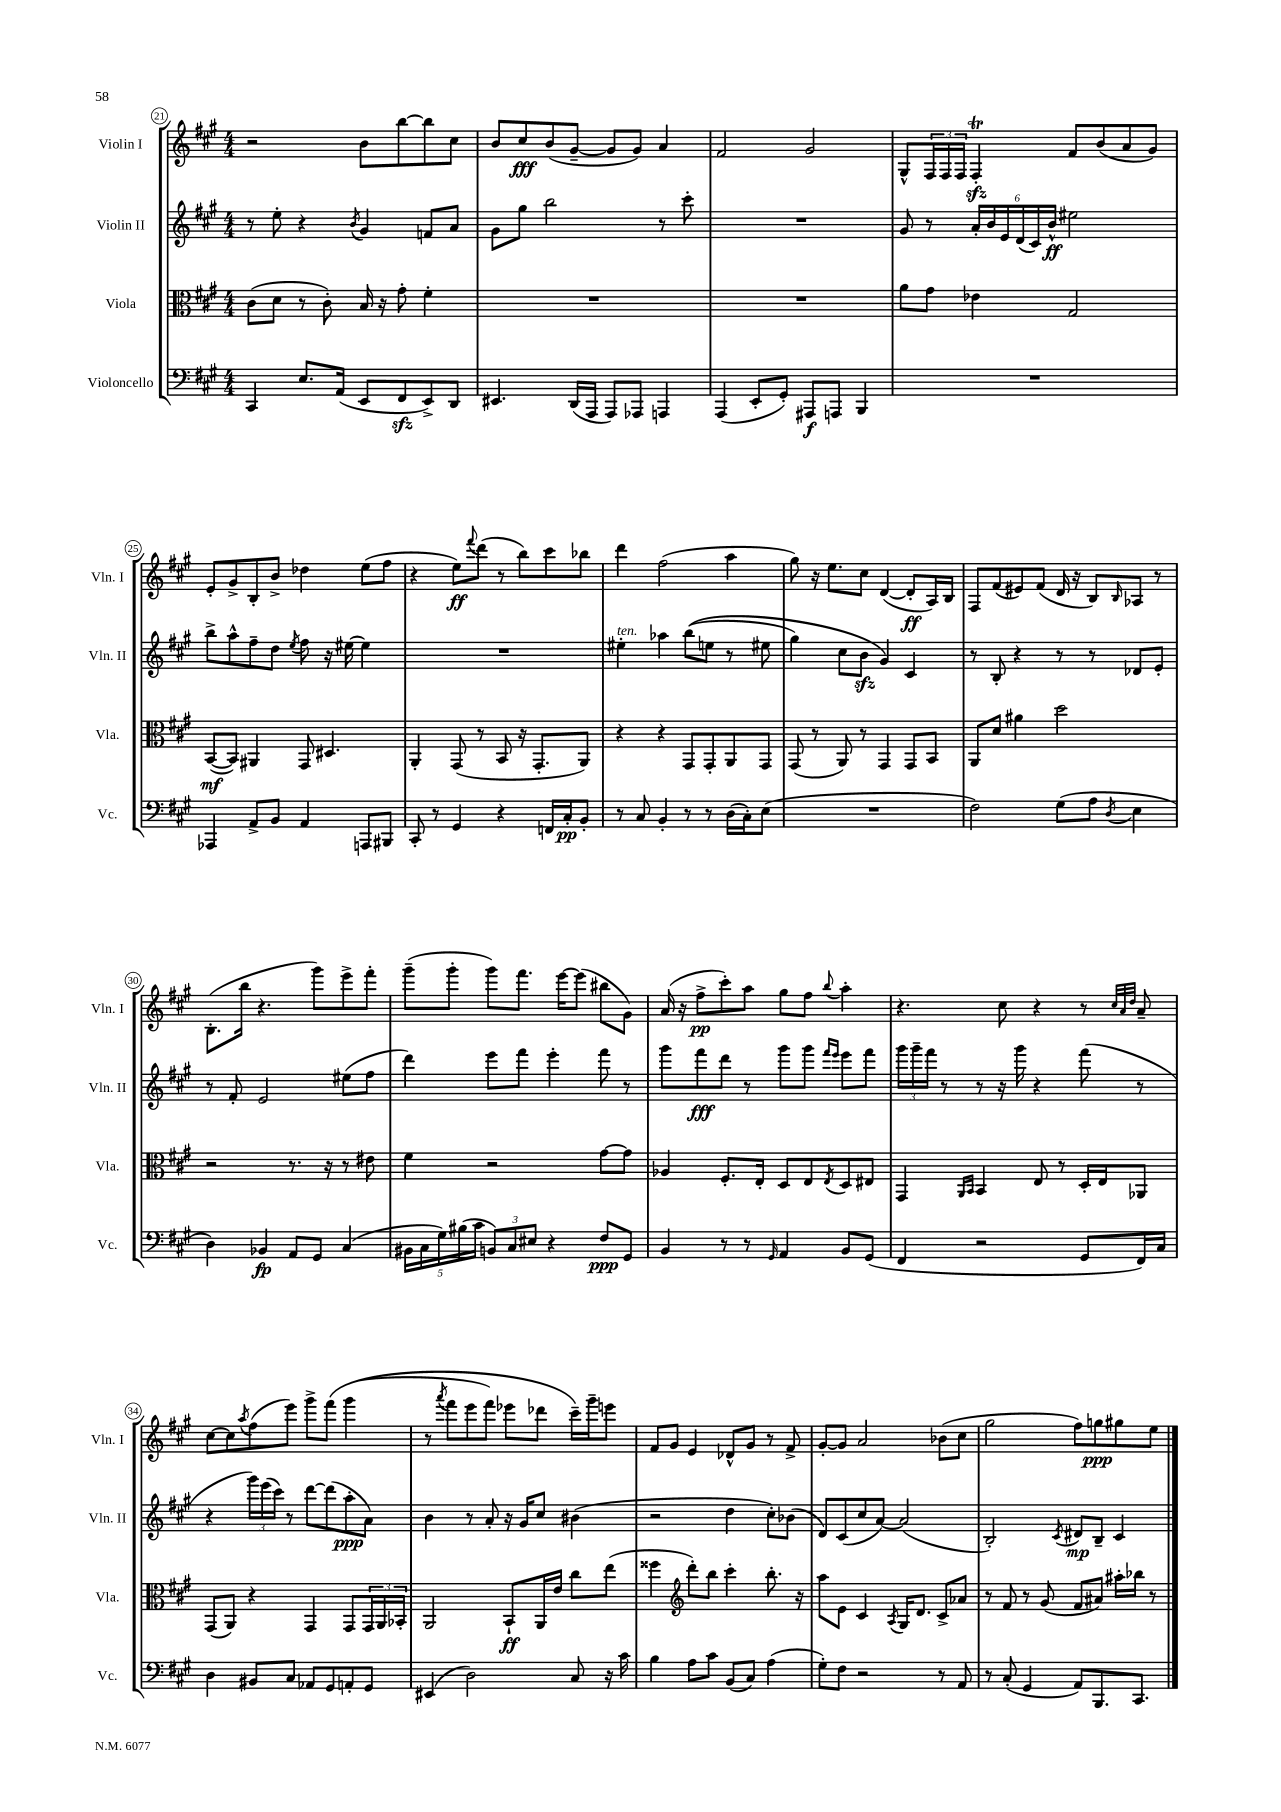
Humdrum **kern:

**kern	**kern	**kern	**kern
*staff4	*staff3	*staff2	*staff1
*clefF4	*clefC3	*clefG2	*clefG2
*k[f#c#g#]	*k[f#c#g#]	*k[f#c#g#]	*k[f#c#g#]
*M4/4	*M4/4	*M4/4	*M4/4
4CC#	(8c#	8r	2r
.	8d	8ee'	.
8.E	8r	4r	.
.	8c#')	.	.
(16AA	.	.	.
.	.	8qb	.
8EE	16B	4g#	8b
.	16r	.	.
8FF#	8g#'	.	[8bb
8EE^)	4f#'	8f	8bb]
8DD	.	8a	8cc#
=	=	=	=
4.EE#	1r	8g#	8b
.	.	8gg#	8cc#
.	.	2bb	(8b
(16DD	.	.	[8g#~
16AAA	.	.	.
8AAA)	.	.	8g#]
8AAA-	.	.	8g#)
4AAA	.	8r	4a
.	.	8ccc#'	.
=	=	=	=
(4AAA	1r	1r	2f#
8EE'	.	.	.
8GG#')	.	.	.
8AAA#	.	.	2g#
8AAA	.	.	.
4BBB	.	.	.
=	=	=	=
1r	8a	8g#	8G#^^
.	8g#	8r	24F#
.	.	.	24F#
.	.	.	24F#
.	4e-	24a'	4F#'
.	.	24b	.
.	.	24e	.
.	.	(24d	.
.	.	24c#)	.
.	.	24b^^	.
.	2G#	2ee#	8f#
.	.	.	(8b
.	.	.	8a
.	.	.	8g#)
=	=	=	=
4AAA-	([8BB	8bb^	8e'
.	8BB])	8aa^^	8g#^
8AA^	4AA#	8ff#~	8B'
8BB	.	8dd	8b^
.	.	8qee	.
4AA	8GG#	8ff#	4dd-
.	4.D#	16r	.
.	.	[16ee#	.
8AAA	.	4ee#]	(8ee
8BBB#	.	.	8ff#
=	=	=	=
8CC#'	4AA'	1r	4r
8r	.	.	.
4GG#	(8GG#	.	8ee)
.	.	.	8qqfff#
.	8r	.	(8ddd
4r	8BB	.	8r
.	16r	.	8bb)
.	8.GG#'	.	.
16FF	.	.	8ccc#
16C#'	.	.	.
8BB'	8AA)	.	8bb-
=	=	=	=
8r	4r	4ee#'	4ddd
8C#	.	.	.
4BB'	4r	4aa-	(2ff#
8r	8GG#	&((8bb	.
8r	8GG#'	8ee	.
(16D	8AA	8r	4aa
16C#')	.	.	.
(8E	8GG#	8ee#	.
=	=	=	=
1r	(8GG#	4gg#)	8gg#)
.	8r	.	16r
.	.	.	8.ee
.	8AA)	8cc#	.
.	8r	8b	8cc#
.	4GG#	4g#&)	([4d
.	8GG#	4c#	8d']
.	8BB	.	16A)
.	.	.	16B
=	=	=	=
2F#)	8AA	8r	8F#
.	8d	8B'	(8f#
.	4a#	4r	8e#)
.	.	.	(8f#
(8G#	2dd	8r	16d
.	.	.	16r
8A	.	8r	8B)
8qD	.	.	16qqB
4E	.	8d-	8A-
.	.	8e'	8r
=	=	=	=
4D)	2r	8r	(8.B'
.	.	8f#'	.
.	.	.	16bb
4BB-	.	2e	4.r
8AA	8.r	.	.
8GG#	.	.	8ggg#)
.	16r	.	.
(4C#	8r	(8ee#	8eee^
.	8e#	8ff#	8fff#'
=	=	=	=
20BB#	4f#	4ddd)	(8ggg#~
20C#	.	.	.
20G#)	.	.	.
.	.	.	8ggg#'
(20B#	.	.	.
20c#	.	.	.
12BB)	2r	8eee	8ggg#)
12C#	.	.	.
.	.	8fff#	8.fff#
12E#	.	.	.
4r	.	4eee'	.
.	.	.	[16eee
.	.	.	(8eee]
8F#	[8g#	8fff#	8bb#
8GG#	8g#]	8r	8g#)
=	=	=	=
4BB	4A-	8ggg#	(16a
.	.	.	16r
.	.	8fff#	8ff#^
8r	8.F#'	8ddd	8ccc#')
8r	.	8r	8aa
.	16E'	.	.
16qqGG#	.	.	.
4AA	8D	8ggg#	8gg#
.	8E	8ggg#	8ff#
.	.	16qqfff#	.
.	8qE	16qqeee	8qqbb
8BB	8D	8eee	4aa'
(8GG#	8E#	8fff#	.
=	=	=	=
4FF#	4GG#	24ggg#	4.r
.	.	24ggg#~	.
.	.	24fff#	.
.	.	8r	.
.	16qqAA	.	.
.	16qqBB	.	.
2r	4BB	8r	.
.	.	16r	8cc#
.	.	16ggg#	.
.	8E	4r	4r
.	8r	.	.
8GG#	16D'	(8fff#	8r
.	16E	.	.
.	.	.	32qqcc#
.	.	.	32qqa
.	.	.	32qqdd
16FF#)	8AA-	8r	8a~
16C#	.	.	.
=	=	=	=
4D	(8GG#	4r	[8cc#
.	8AA)	.	8cc#]
.	.	.	8qaa
8BB#	4r	24ggg#)	(8ff#
.	.	(24eee	.
.	.	24ccc#)	.
8C#	.	8r	8eee)
8AA-	4GG#	[8ddd	8ggg#^
8GG#	.	(8ddd]	&(8fff#
8AA'	8GG#	8aa'	(4ggg#
8GG#	24GG#	8a)	.
.	24AA	.	.
.	24BB-'	.	.
=	=	=	=
(4EE#	2AA	4b	8r
.	.	.	8qaaa
.	.	.	8fff#
2D)	.	8r	8eee
.	.	8a'	8fff#)
.	8BB`	16r	8eee-
.	.	16g#	.
.	16AA	8cc#	8ddd-
.	16e	.	.
8C#	8cc#	(4b#	16ccc#~&)
.	.	.	16ggg#~
16r	(8ee	.	8eee
16c#	.	.	.
=	=	=	=
4B	4ff##	2r	8f#
.	.	.	8g#
*	*clefG2	*	*
8A	8ddd')	.	4e
8c#	8bb	.	.
(8BB	4ccc#'	4dd	8d-^^
8C#)	.	.	8g#
(4A	8.bb'	8cc#')	8r
.	.	(8b-	8f#^
.	16r	.	.
=	=	=	=
8G#')	8aa	8d)	[8g#'
8F#	8e	(8c#	8g#]
2r	4c#	8cc#	2a
.	.	[8a)	.
.	8qA	.	.
.	16G#	(2a]	.
.	8.d	.	.
8r	8c#^	.	(8b-
8AA	8a-	.	8cc#
=	=	=	=
8r	8r	2B')	2gg#
(8C#'	8f#	.	.
4GG#	8r	.	.
.	(8g#	.	.
.	.	8qc#	.
8AA)	8f#	8d#	8ff#)
8.BBB	8a#)	8B~	8gg
.	16aa#'	4c#	8gg#
8.CC#	16bb-	.	.
.	8r	.	8ee
==	==	==	==
*-	*-	*-	*-
